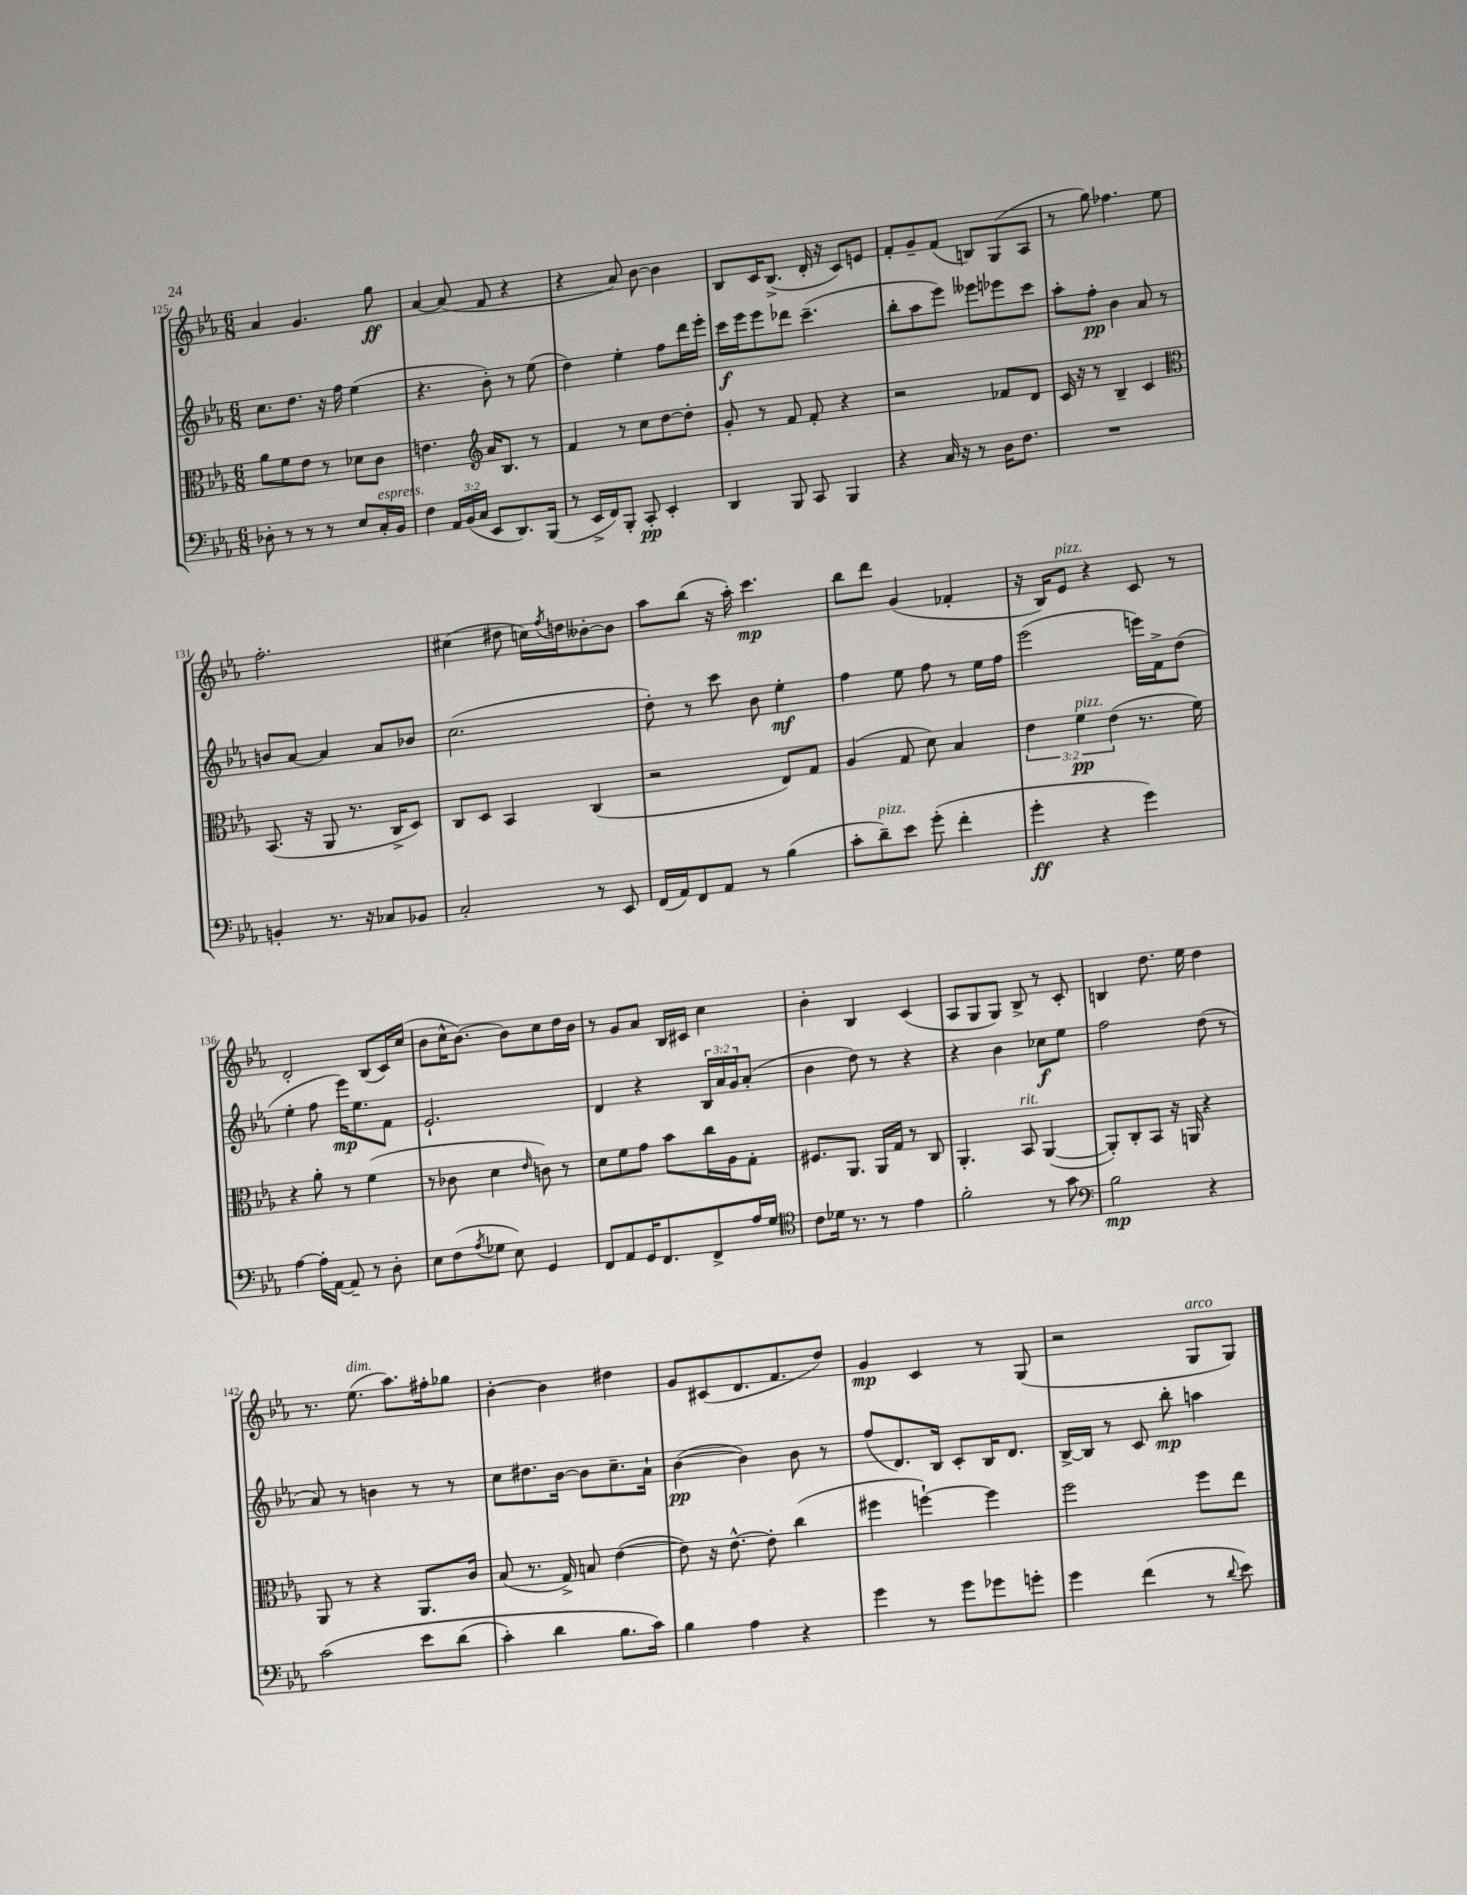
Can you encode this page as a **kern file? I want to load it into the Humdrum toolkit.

**kern	**dynam	**kern	**dynam	**kern	**dynam	**kern	**dynam
*part4	*part4	*part3	*part3	*part2	*part2	*part1	*part1
*staff4	*staff4	*staff3	*staff3	*staff2	*staff2	*staff1	*staff1
*clefF4	*	*clefC3	*	*clefG2	*	*clefG2	*
*k[b-e-a-]	*	*k[b-e-a-]	*	*k[b-e-a-]	*	*k[b-e-a-]	*
*M6/8	*	*M6/8	*	*M6/8	*	*M6/8	*
=125	=125	=125	=125	=125	=125	=125	=125
8D-X'\	.	8a-\L	.	8.cc\L	.	4a-/	.
8r	.	8f\	.	.	.	.	.
.	.	.	.	8.dd\J	.	.	.
8r	.	8e-\J	.	.	.	4.g/	.
8r	.	8r	.	16r	.	.	.
.	.	.	.	16ff\	.	.	.
8E-/L	.	8d-X\L	.	(4ee-\	.	.	.
!LO:TX:a:i:t=espress.	!	!	!	!	!	!	!
16C'/L	.	8c\J	.	.	.	8gg\	ff
16BB-/JJ	.	.	.	.	.	.	.
=126	=126	=126	=126	=126	=126	=126	=126
4F\	.	4.en\	.	4.r	.	[4a-/	.
24AA-/LL	.	.	.	.	.	(8a-/]	.
(24BB-/	.	.	.	.	.	.	.
24C/JJ	.	.	.	.	.	.	.
*	*	*clefG2	*	*	*	*	*
8EE-/L	.	16a-/KL	.	8b-'\)	.	8f/	.
.	.	8.B-/J	.	.	.	.	.
8.DD/)	.	.	.	8r	.	4r	.
.	.	8r	.	(8ee-\	.	.	.
(16BBB-/Jk	.	.	.	.	.	.	.
=127	=127	=127	=127	=127	=127	=127	=127
8r	.	4f/	.	4dd\)	.	4r	.
16EE-^/LL	.	.	.	.	.	.	.
16FF/J)	.	.	.	.	.	.	.
8BBB-'/J	.	8r	.	4ee-'\	.	8a-/)	.
8CC'/	pp	8cc\L	.	.	.	[8b-\	.
4EE-'/	.	[8dd\	.	8ff\L	.	4b-\]	.
.	.	8dd'\J]	.	16ddd\L	.	.	.
.	.	.	.	16eee-'\JJ	.	.	.
=128	=128	=128	=128	=128	=128	=128	=128
4DD/	.	8g'/	.	16ccc\LL	f	8B-/L	.
.	.	.	.	16eee-\J	.	.	.
.	.	8r	.	8eee-\	.	16c/K	.
.	.	.	.	.	.	(8.B-^/J	.
8BBB-/	.	8f/	.	8ddd-X\J	.	.	.
8CC/	.	8f'/	.	(4.ccc~\	.	16d'/	.
.	.	.	.	.	.	16r	.
4BBB-/	.	4r	.	.	.	8c/L)	.
.	.	.	.	.	.	8en/J	.
=129	=129	=129	=129	=129	=129	=129	=129
4r	.	2r	.	8bb-'\L	.	8f'/L	.
.	.	.	.	8aa-\	.	8g~/	.
16C/	.	.	.	8eee-\J)	.	(8f/J	.
16r	.	.	.	.	.	.	.
8r	.	.	.	8eee--X\L	.	8Bn/L)	.
16D\KL	.	8f-X/L	.	8eee-X\	.	(8G/	.
8.F\J	.	.	.	.	.	.	.
.	.	8d/J	.	8ccc\J	.	8A-/J	.
=130	=130	=130	=130	=130	=130	=130	=130
2.r	.	16c/	.	8aa-'\L	.	8r	.
.	.	16r	.	.	.	.	.
.	.	8r	.	8ff'\J	pp	8gg\)	.
.	.	4B-~/	.	4b-\	.	4.ff-X\	.
.	.	4c/	.	8a-/	.	.	.
.	.	.	.	8r	.	8ee-\	.
!!LO:LB:g=z
=131	=131	=131	=131	=131	=131	=131	=131
*	*	*clefC3	*	*	*	*	*
4BBn'/	.	(8.BB-/	.	8bn/L	.	2.ff'\	.
.	.	.	.	[8a-/J	.	.	.
.	.	16r	.	.	.	.	.
8.r	.	8AA-/	.	4a-/]	.	.	.
.	.	8.r	.	.	.	.	.
16r	.	.	.	.	.	.	.
8C-X/L	.	.	.	8a-/L	.	.	.
.	.	16C^/KL	.	.	.	.	.
8BB-X/J	.	8D/J)	.	8b-X/J	.	.	.
=132	=132	=132	=132	=132	=132	=132	=132
2C'/	.	8C/L	.	(2.cc\	.	(4cc#X\	.
.	.	8D/J	.	.	.	.	.
.	.	4BB-/	.	.	.	8dd#X\	.
.	.	.	.	.	.	16ccn\LL)	.
.	.	.	.	.	.	8qff/	.
.	.	.	.	.	.	16ddn\J	.
8r	.	(4C/	.	.	.	[8b--X'\	.
8EE-/	.	.	.	.	.	8b--\J]	.
=133	=133	=133	=133	=133	=133	=133	=133
(16FF/LL	.	2r	.	8dd'\)	.	8aa-\L	.
16AA-/J)	.	.	.	.	.	.	.
8FF/	.	.	.	8r	.	(8bb-\J	.
8AA-/J	.	.	.	8ccc\	.	16r	.
.	.	.	.	.	.	16aa-'\)	.
8r	.	.	.	8b-\	.	4.ccc\	mp
(4B-\	.	8E-/L)	.	4ee-'\	mf	.	.
.	.	8G/J	.	.	.	.	.
=134	=134	=134	=134	=134	=134	=134	=134
8c'\L	.	(4A-/	.	4ff\	.	8bb-\L	.
!LO:TX:a:i:t=pizz.	!	!	!	!	!	!	!
8d~\)	.	.	.	.	.	8ddd\J	.
8e-\J	.	8G/	.	8ee-\	.	(4g/	.
(8g'\	.	8d\)	.	8ff\	.	.	.
4f'\	.	4B-/	.	8r	.	4f-X'/	.
.	.	.	.	16ee-\LL	.	.	.
.	.	.	.	16ff\JJ	.	.	.
=135	=135	=135	=135	=135	=135	=135	=135
4g'\	ff	6e-\	.	(2eee-\	.	16r	.
.	.	.	.	.	.	16B-/KL)	.
!	!	!	!	!	!	!LO:TX:a:i:t=pizz.	!
.	.	.	.	.	.	8e-/J	.
!	!	!LO:TX:a:i:t=pizz.	!	!	!	!	!
.	.	6f\	pp	.	.	.	.
4r	.	.	.	.	.	4r	.
.	.	(6e-\	.	.	.	.	.
4g\)	.	8.r	.	16eeen\LL)	.	8c/	.
.	.	.	.	16f^\J	.	.	.
.	.	.	.	(8dd\J	.	8r	.
.	.	16f\)	.	.	.	.	.
!!LO:LB:g=z
=136	=136	=136	=136	=136	=136	=136	=136
[4A-\	.	4r	.	4ee-'\	.	2d'/	.
16A-'\LL]	.	8a-'\	.	8ff\	.	.	.
[16AA-\JJ	.	.	.	.	.	.	.
8AA-~/]	.	8r	.	16eee-\KL)	mp	.	.
.	.	.	.	8.ee-\	.	.	.
8r	.	(4f\	.	.	.	(8B-/L	.
8D'\	.	.	.	8f\J	.	16c/L)	.
.	.	.	.	.	.	(16cc/JJ	.
=137	=137	=137	=137	=137	=137	=137	=137
8E-\L	.	8r	.	2.e-`/	.	8b-\L	.
(8F\	.	8c-X\	.	.	.	16cc^^\K	.
.	.	.	.	.	.	[8.b-\J)	.
8qA-/	.	.	.	.	.	.	.
8G-X\J	.	4d\	.	.	.	.	.
8E-\)	.	.	.	.	.	8b-\L]	.
.	.	16qqe-/	.	.	.	.	.
4GG/	.	8cn\)	.	.	.	8cc\	.
.	.	8r	.	.	.	16dd\L	.
.	.	.	.	.	.	16b-\JJ	.
=138	=138	=138	=138	=138	=138	=138	=138
8FF/L	.	8d\L	.	4d/	.	8r	.
8AA-/	.	8f\	.	.	.	8g/L	.
16GG/K	.	8g\J	.	4r	.	8a-/J	.
8.FF/	.	.	.	.	.	.	.
.	.	8b-\L	.	.	.	16B-/LL	.
.	.	.	.	.	.	16c#X/JJ	.
8FF^/	.	16cc\L	.	24B-/LL	.	4cc\	.
.	.	.	.	24a-/	.	.	.
.	.	16A-\J	.	.	.	.	.
.	.	.	.	24g/J	.	.	.
16A-/L	.	8G'\J	.	(8a-'/J	.	.	.
16G/JJ	.	.	.	.	.	.	.
=139	=139	=139	=139	=139	=139	=139	=139
*clefC4	*	*	*	*	*	*	*
8c\L	.	8.F#X/L	.	4b-\	.	4b-'\	.
16d-X\Jk	.	.	.	.	.	.	.
8.r	.	8.AA-/J	.	.	.	.	.
.	.	.	.	8dd\)	.	4B-/	.
8r	.	16AA-/LL	.	8r	.	.	.
.	.	16G/JJ	.	.	.	.	.
4e-\	.	8r	.	4r	.	(4c/	.
.	.	8C/	.	.	.	.	.
=140	=140	=140	=140	=140	=140	=140	=140
2f'\	.	4.AA-'/	.	4r	.	8A-/L	.
.	.	.	.	.	.	8G/	.
.	.	.	.	4b-\	.	8G/J)	.
!	!	!LO:TX:a:i:t=rit.	!	!	!	!	!
.	.	8BB-/	.	.	.	8B-^/	.
8r	.	([4AA-/	.	8cc-X\L	f	8r	.
8g\	.	.	.	8ee-\J	.	8c'/	.
=141	=141	=141	=141	=141	=141	=141	=141
*clefF4	*	*	*	*	*	*	*
2B-\	mp	8AA-'/L])	.	2ff\	.	4Bn/	.
.	.	8C'/	.	.	.	.	.
.	.	8BB-/J	.	.	.	8.dd\	.
.	.	16r	.	.	.	.	.
.	.	16AAn/	.	.	.	16ee-\	.
4r	.	4r	.	(8dd\	.	4dd\	.
.	.	.	.	8r	.	.	.
!!LO:LB:g=z
=142	=142	=142	=142	=142	=142	=142	=142
(2c\	.	8AA-/	.	8a-/)	.	8.r	.
.	.	8r	.	8r	.	.	.
!	!	!	!	!	!	!LO:TX:a:i:t=dim.	!
.	.	.	.	.	.	(8.ee-\	.
.	.	4r	.	4bn\	.	.	.
.	.	.	.	.	.	8.aa-\L)	.
8e-\L	.	8.AA-/L	.	8r	.	.	.
.	.	.	.	.	.	16ff#X'\k	.
(8d\J	.	.	.	8r	.	8gg-X\J	.
.	.	16c/Jk	.	.	.	.	.
=143	=143	=143	=143	=143	=143	=143	=143
4c'\)	.	(8B-/	.	8cc\L	.	[4b-'\	.
.	.	8.r	.	8.dd#X\	.	.	.
4d\	.	.	.	.	.	4b-\]	.
.	.	16G^/)	.	[16b-\Jk	.	.	.
.	.	8Bn/	.	8b-\L]	.	.	.
8.B-\L	.	([4e-\	.	8.cc~\	.	4dd#X\	.
16c\Jk)	.	.	.	16a-`\Jk	.	.	.
=144	=144	=144	=144	=144	=144	=144	=144
4B-\	.	8e-\])	.	([4b-\	pp	8g/L	.
.	.	16r	.	.	.	(8c#X/	.
.	.	[8.e-^^\	.	.	.	.	.
4A-\	.	.	.	4b-\])	.	8.d/	.
.	.	8e-'\]	.	.	.	.	.
.	.	.	.	.	.	8.f/	.
4r	.	(4cc\	.	8b-\	.	.	.
.	.	.	.	8r	.	8dd/J)	.
=145	=145	=145	=145	=145	=145	=145	=145
4g\	.	4ff#X\	.	(8ff/L	.	4g/	mp
.	.	.	.	8.d/)	.	.	.
8r	.	[4ffn`\)	.	.	.	4c/	.
.	.	.	.	16B-/Jk	.	.	.
8g\L	.	.	.	8c'/L	.	.	.
8g-X\	.	4ff\]	.	16B-/K	.	8r	.
.	.	.	.	8.d/J	.	.	.
8gn'\J	.	.	.	.	.	(8G/	.
=146	=146	=146	=146	=146	=146	=146	=146
4g\	.	2ff\	.	[16B-^/LL	.	2r	.
.	.	.	.	16B-/JJ]	.	.	.
.	.	.	.	8r	.	.	.
(4f\	.	.	.	8c/	.	.	.
.	.	.	.	8bb-'\	mp	.	.
!	!	!	!	!	!	!LO:TX:a:i:t=arco	!
8r	.	8ff\L	.	4aan\	.	8G/L	.
8qqd/	.	.	.	.	.	.	.
8e-\)	.	8ee-\J	.	.	.	8G/J)	.
==	==	==	==	==	==	==	==
*-	*-	*-	*-	*-	*-	*-	*-
